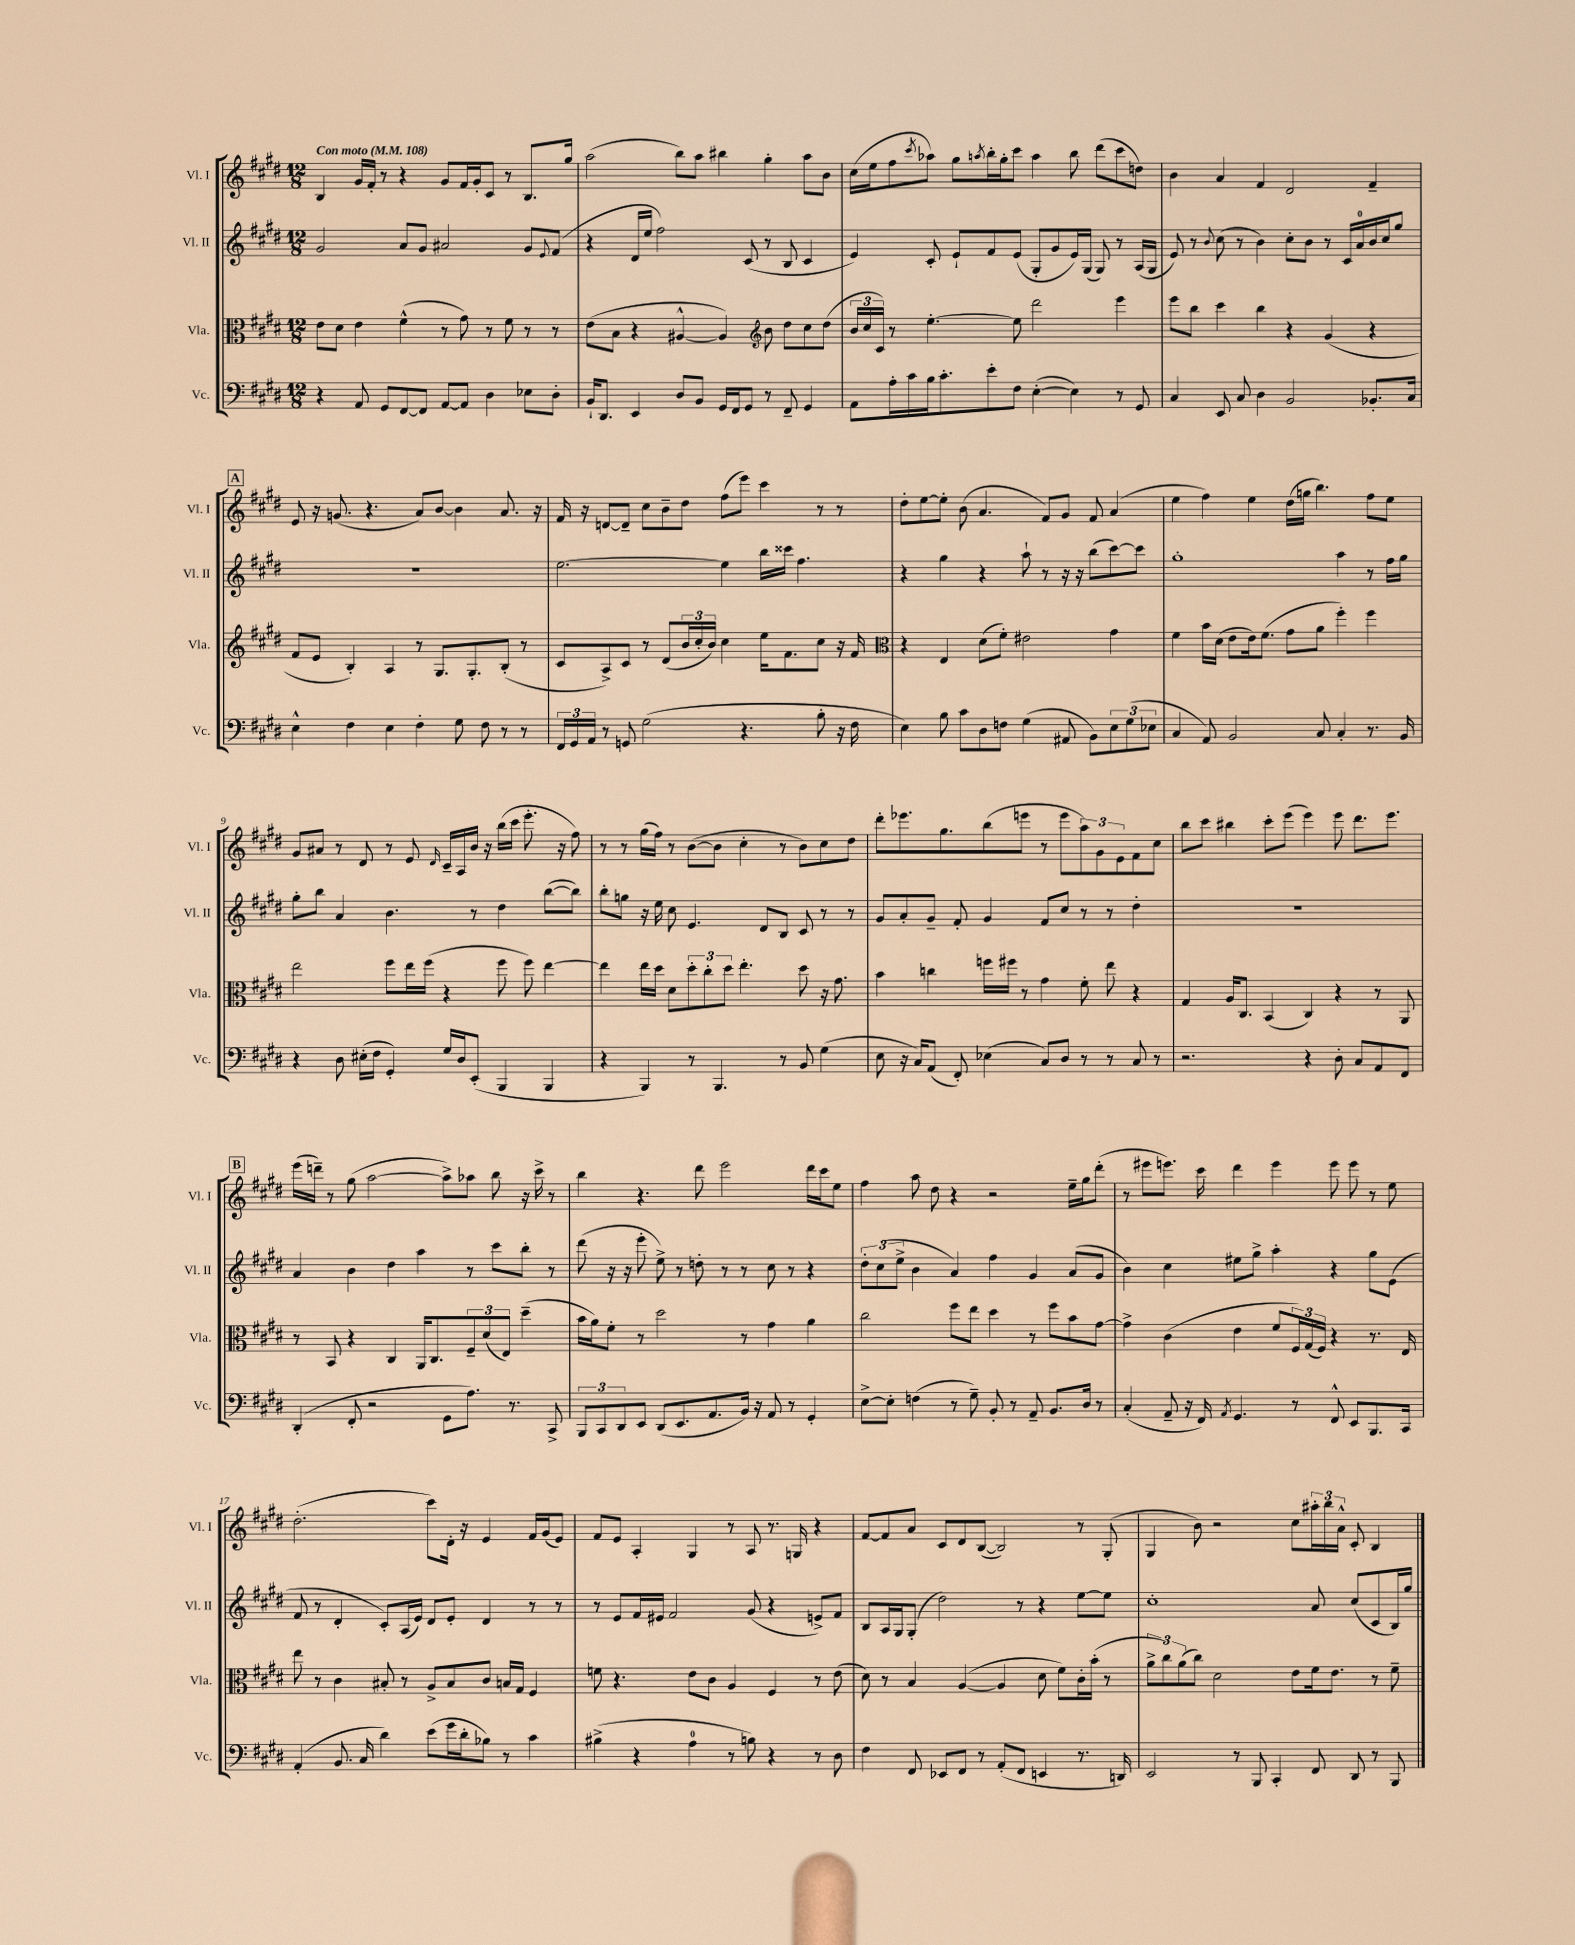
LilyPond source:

<<
\new StaffGroup <<
\new Staff = "s0" \with { instrumentName = "Vl. I" shortInstrumentName = "Vl. I" } {
    \clef treble \key e \major \numericTimeSignature \time 12/8 \tempo "Con moto" 4 = 108
    b4 gis'16 fis'16-. r8 r4 gis'8 fis'16 gis'16-. cis'8 r8 b8. gis''16 |
    a''2( b''8) a''8 bis''4 gis''4-. a''8 b'8 |
    cis''16( e''16 fis''8 \acciaccatura { cis'''8 } aes''8) gis''8 \acciaccatura { a''8 } b''16-. gis''16-. cis'''8 a''4 b''8 dis'''8( cis'''8 d''8) |
    b'4 a'4 fis'4 dis'2 fis'4-- |
    \mark \markup { \box "A" } e'8 r16 g'8.( r4. a'8) b'8~ b'4 a'8. r16 |
    fis'16 r16 d'8~ d'8-- cis''8 b'8-- dis''8 fis''8( e'''8) cis'''4 r8 r8 |
    dis''8-. e''8~ e''8-. b'8( a'4. fis'8) gis'8 fis'8 a'4( |
    e''4 fis''4) e''4 dis''16( g''16 b''4.) fis''8 e''8 |
    gis'8 ais'8 r8 dis'8 r8 e'8 \grace { dis'16 } cis'16-- a16 b'16 r16 b''16( cis'''16 e'''8.-. r16 fis''8) |
    r8 r8 gis''16( fis''16) r8 b'8~( b'8 cis''4-. r8 b'8) cis''8 dis''8 |
    dis'''8-. ees'''8. gis''8. b''8( e'''8 r8 e'''8 \tuplet 3/2 { a''8) gis'8 e'8 } fis'8 cis''8 |
    b''8 cis'''8 bis''4 cis'''8-. e'''8( e'''4) e'''8 dis'''8. e'''8. |
    \mark \markup { \box "B" } e'''16( d'''16--) r8 gis''8( a''2~ a''8->) aes''8 b''8 r16 cis'''16-> r8 |
    b''4 r4. dis'''8 e'''2 dis'''16 cis'''16 e''8 |
    fis''4 a''8 dis''8 r4 r2 e''16-- gis''16 dis'''8-.( |
    r8 eis'''8 e'''8.) cis'''16 dis'''4 e'''4 e'''8 e'''8 r8 e''8 |
    dis''2.-.( cis'''8) dis'16-. r16 e'4 fis'16 gis'16( e'8) |
    fis'8 e'8 a4-. gis4 r8 a8 r8. g16 r4 |
    fis'8~ fis'8 a'8 cis'8 dis'8 b8~( b2) r8 gis8-.( |
    gis4 b'8) r2 cis''8 \tuplet 3/2 { ais''16-. b''16 a'16-^ } cis'8-. b4 \bar "|." |
}
\new Staff = "s1" \with { instrumentName = "Vl. II" shortInstrumentName = "Vl. II" } {
    \clef treble \key e \major \numericTimeSignature \time 12/8
    gis'2 a'8 gis'8 ais'2 gis'8 \appoggiatura { e'8 } fis'8( |
    r4 dis'16 e''16 fis''2) cis'8( r8 b8 cis'4 |
    e'4) cis'8-. e'8-! fis'8 e'8( gis8-. gis'8 e'16) gis16( gis8) r8 a16( gis16 |
    e'8) r8 \appoggiatura { b'8 } cis''8( r8 b'4) cis''8-. b'8 r8 cis'16 a'16-0 b'16 cis''16 gis''8 |
    \mark \markup { \box "A" } R1. |
    e''2.~ e''4 b''16 cisis'''16 fis''4. |
    r4 gis''4 r4 a''8-! r8 r16 r16 b''8( cis'''8~) cis'''8 |
    gis''1-. a''4 r8 fis''16 gis''16 |
    gis''8-. b''8 a'4 b'4. r8 dis''4 b''8~( b''8) |
    b''8-. g''8 r16 e''16 cis''8 e'4. dis'8 b8 cis'8 r8 r8 |
    gis'8 a'8-. gis'8-- fis'8-. gis'4 fis'8 cis''8 r8 r8 dis''4-. |
    R1. |
    \mark \markup { \box "B" } a'4 b'4 dis''4 a''4 r8 cis'''8 b''8-. r8 |
    dis'''8( r16 r16 e'''8-. e''8->) r8 d''8-. r8 r8 cis''8 r8 r4 |
    \tuplet 3/2 { dis''8-. cis''8( e''8-> } b'4 a'4) fis''4 gis'4 a'8( gis'8 |
    b'4) cis''4 eis''8 gis''8-> a''4-. r4 gis''8 e'8( |
    fis'8 r8 dis'4-. cis'8-.) a16( e'16) dis'8 e'8-. dis'4 r8 r8 |
    r8 e'8 fis'16 eis'16 fis'2 gis'8( r4 e'8->) fis'8 |
    b8 a16 gis16 gis8-.( dis''2) r8 r4 e''8~ e''8 |
    cis''1-. a'8 cis''8( cis'8 b16) gis''16 \bar "|." |
}
\new Staff = "s2" \with { instrumentName = "Vla." shortInstrumentName = "Vla." } {
    \clef alto \key e \major \numericTimeSignature \time 12/8
    e'8 dis'8 e'4 fis'4-^( r8 gis'8) r8 fis'8 r8 r8 |
    e'8( b8 r4 ais4~-^ ais4) \clef treble b'8 dis''8 cis''8 dis''8( |
    \tuplet 3/2 { b'16 cis''16 cis'16) } r8 e''4.~-. e''8 dis'''2 e'''4 |
    e'''8 b''8 cis'''4 b''4 r4 gis'4( r4 |
    \mark \markup { \box "A" } fis'8 e'8 b4-.) a4 r8 gis8. gis8.-. b8-.( r8 |
    cis'8 a8->) cis'8 r8 dis'8( \tuplet 3/2 { b'16 cis''16-. b'16) } cis''4 e''16 fis'8. cis''8 r16 fis'16 |
    \clef alto r4 e4 dis'8( fis'8-.) eis'2 gis'4 |
    fis'4 b'16 dis'16( e'8 e'16) fis'8.( gis'8 a'8 fis''4-.) fis''4 |
    e''2 fis''8 e''16 fis''16( r4 fis''8 fis''8) e''4~ |
    e''4 e''16 dis''16 dis'8 \tuplet 3/2 { dis''8-. cis''8-. dis''8 } e''4.-. dis''8 r16 gis'8. |
    b'4 c''4 f''16 fis''16 r8 gis'4 fis'8-. e''8 r4 |
    gis4 a16 cis8. b,4( cis4) r4 r8 a,8 |
    \mark \markup { \box "B" } r8 b,8 r4 cis4 a,16 cis8. \tuplet 3/2 { fis8-- dis'8( e8) } dis''4--( |
    b'16 a'16) fis'8-. r8 dis''2 r8 gis'4 a'4 |
    cis''2 fis''8 e''8 dis''4 r8 fis''8 b'8 gis'8~ |
    gis'4-> cis'4( e'4 fis'8 \tuplet 3/2 { fis16) gis16( fis16) } r4 r8. e16 |
    e''8 r8 cis'4 bis8-. r8 a8-> bis8 cis'8 b16 gis16 fis4 |
    f'8 r4. e'8 cis'8 a4 fis4 r8 e'8( |
    dis'8) r8 b4 a4~( a4 dis'8 fis'8) cis'16-. b'16-.( r8 |
    \tuplet 3/2 { a'8-> cis''8) a'8( } cis''8) dis'2 e'8 fis'16 e'8. r8 fis'8-- \bar "|." |
}
\new Staff = "s3" \with { instrumentName = "Vc." shortInstrumentName = "Vc." } {
    \clef bass \key e \major \numericTimeSignature \time 12/8
    r4 a,8 gis,8 fis,8~ fis,8 a,8~ a,8 dis4 ees8 dis8-. |
    b,16-! dis,8. e,4 dis8 b,8 gis,16 fis,16 gis,8 r8 fis,8-- gis,4 |
    a,8 a16-. cis'16 b16 cis'8.-. e'8-. fis8 e4~-.( e4) r8 gis,8 |
    cis4 e,8 cis8 dis4 b,2 bes,8.-. cis16 |
    \mark \markup { \box "A" } e4-^ fis4 e4 fis4-. gis8 fis8 r8 r8 |
    \tuplet 3/2 { fis,16 gis,16 a,16 } r8 g,8 gis2( r4. b8-. r16 fis16 |
    e4) b8 cis'8 dis8 f8 gis4( ais,8 b,8) \tuplet 3/2 { e8 gis8( ees8 } |
    cis4 a,8) b,2 cis8 cis4-. r8. b,16 |
    r4 dis8 eis16-.( fis16 gis,4-.) gis16 dis16 e,8-.( b,,4 b,,4 |
    r4 b,,4) r8 b,,4. r8 b,8 gis4( |
    e8 r16 cis16) a,8( fis,8-.) ees4( cis8) dis8 r8 r8 cis8 r8 |
    r2. r4 dis8-. cis8 a,8 fis,8 |
    \mark \markup { \box "B" } dis,4-.( fis,8-. r2 gis,8 a8.) r8. cis,8-> |
    \tuplet 3/2 { b,,8 cis,8 dis,8 } e,8 dis,8( e,8. a,8. b,16) r16 a,8 r8 gis,4-. |
    e8~-> e8-. f4( r8 gis8--) b,8-. r8 a,8-- b,8. dis16 r8 |
    cis4-.( a,8-- r16 fis,16) \acciaccatura { a,8 } gis,4. r8 fis,8-^ e,8 b,,8. cis,16 |
    a,4-.( b,8. cis16 dis'4) e'8( gis'16 dis'16-. bes8) r8 cis'4 |
    bis4->( r4 a4-0 r8 b8) r4 r8 dis8 |
    fis4 fis,8 ees,8 fis,8 r8 a,8-.( fis,8 e,4 r8. d,16) |
    e,2 r8 b,,8 cis,4-. fis,8 dis,8 r8 b,,8 \bar "|." |
}
>>
>>
